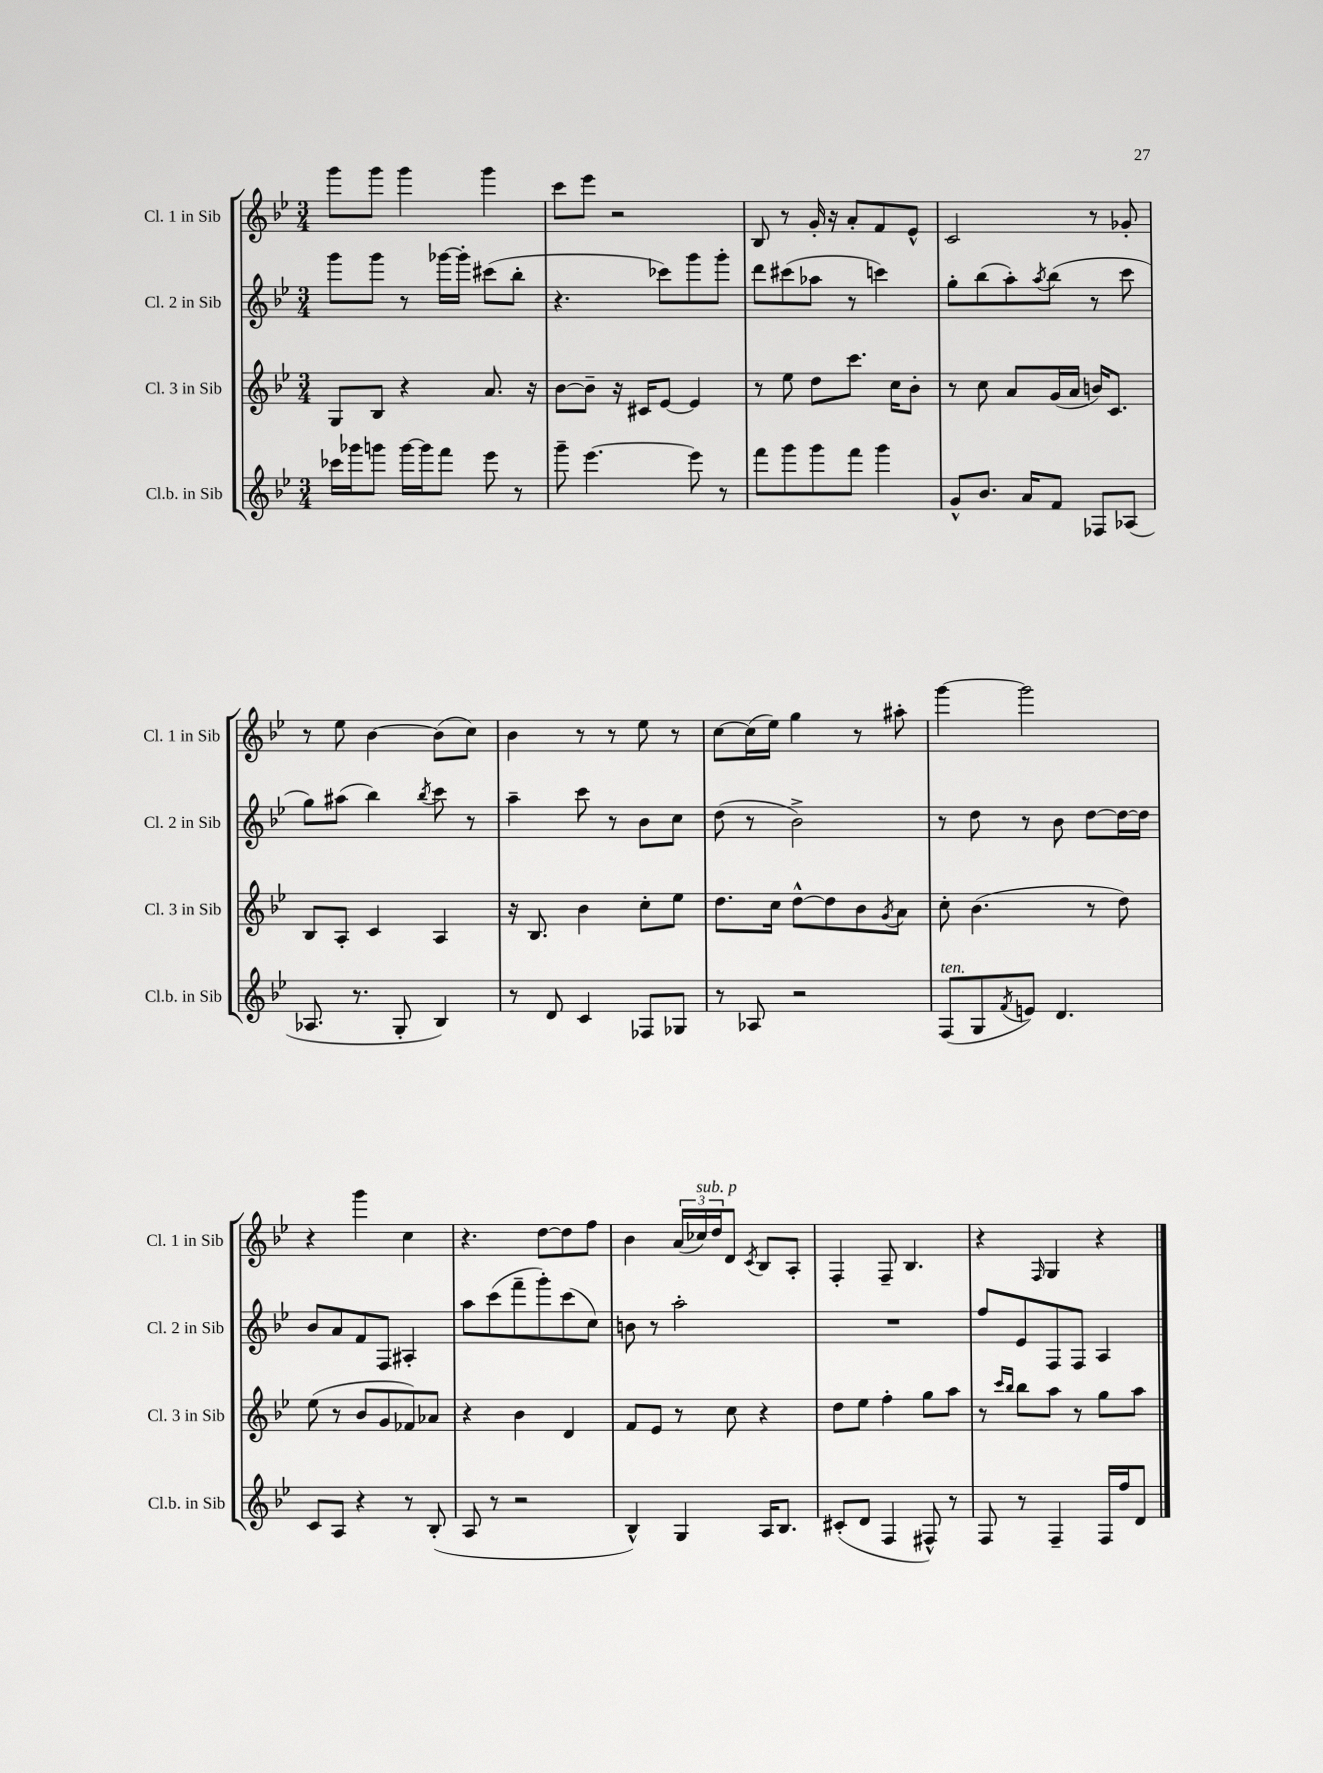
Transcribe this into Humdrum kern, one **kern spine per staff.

**kern	**kern	**kern	**kern
*staff4	*staff3	*staff2	*staff1
*clefG2	*clefG2	*clefG2	*clefG2
*k[b-e-]	*k[b-e-]	*k[b-e-]	*k[b-e-]
*M3/4	*M3/4	*M3/4	*M3/4
16ccc-	8G	8ggg	8ggg
16ggg-	.	.	.
8ggg	8B-	8ggg	8ggg
[16ggg	4r	8r	4ggg
16ggg]	.	.	.
8fff	.	[16ggg-	.
.	.	16ggg-']	.
8eee-	8.a	(8ccc#	4ggg
8r	.	8bb-'	.
.	16r	.	.
=	=	=	=
8ggg~	[8b-	4.r	8ccc
[4.eee-	8b-~]	.	8eee-
.	16r	.	2r
.	16c#	.	.
.	[8e-	8ccc-)	.
8eee-]	4e-]	8ggg	.
8r	.	8ggg'	.
=	=	=	=
8fff	8r	8ddd	8B-
8ggg	8ee-	(8ccc#	8r
8ggg	8dd	8aa-	16g'
.	.	.	16r
8fff	8.ccc	8r	8a'
4ggg	.	4ccc)	8f
.	16cc	.	.
.	8b-'	.	8e-^^
=	=	=	=
8g^^	8r	8gg'	2c
8.b-	8cc	(8bb-	.
.	8a	8aa')	.
16a	.	.	.
.	.	8qaa	.
8f	(16g	(8bb-	.
.	16a	.	.
8F-	16b)	8r	8r
.	8.c	.	.
(8A-	.	8ccc	8g-'
=	=	=	=
8.A-	8B-	8gg)	8r
.	8A'	(8aa#	8ee-
8.r	.	.	.
.	4c	4bb-)	[4b-
8G'	.	.	.
.	.	8qbb-	.
4B-)	4A	8ccc	(8b-]
.	.	8r	8cc)
=	=	=	=
8r	16r	4aa~	4b-
.	8.B-	.	.
8d	.	.	.
4c	4b-	8ccc	8r
.	.	8r	8r
8F-	8cc'	8b-	8ee-
8G-	8ee-	8cc	8r
=	=	=	=
8r	8.dd	(8dd	[8cc
8A-	.	8r	(16cc]
.	16cc	.	16ee-)
2r	[8dd^^	2b-^)	4gg
.	8dd]	.	.
.	8b-	.	8r
.	8qg	.	.
.	8a	.	8aa#'
=	=	=	=
(8F	8cc'	8r	[4ggg
8G	(4.b-	8dd	.
8qf	.	.	.
8e)	.	8r	2ggg]
4.d	.	8b-	.
.	8r	[8dd	.
.	8dd)	16dd_	.
.	.	16dd]	.
=	=	=	=
8c	(8ee-	8b-	4r
8A	8r	8a	.
4r	8b-	8f	4ggg
.	8g	8F	.
8r	8f-)	4A#'	4cc
(8B-'	8a-	.	.
=	=	=	=
8A	4r	8aa	4.r
8r	.	(8ccc	.
2r	4b-	8fff~	.
.	.	8ggg')	[8dd
.	4d	(8ccc	8dd]
.	.	8cc)	8ff
=	=	=	=
4B-^^)	8f	8b	4b-
.	8e-	8r	.
4G	8r	2aa'	(24a
.	.	.	24cc-)
.	.	.	24dd
.	8cc	.	8d
.	.	.	8qc
16A	4r	.	8B-
8.B-	.	.	.
.	.	.	8A'
=	=	=	=
(8c#'	8dd	2.r	4F'
8d	8ee-	.	.
4F	4ff'	.	8F~
.	.	.	4.B-
8F#^^)	8gg	.	.
8r	8aa	.	.
=	=	=	=
8F	8r	8ff	4r
.	16qqccc	.	.
.	16qqbb-	.	.
8r	8bb-	8e-	.
.	.	.	16qqF
4F~	8aa	8F	4G
.	8r	8F	.
16F	8gg	4A	4r
16ff	.	.	.
8d	8aa	.	.
==	==	==	==
*-	*-	*-	*-
